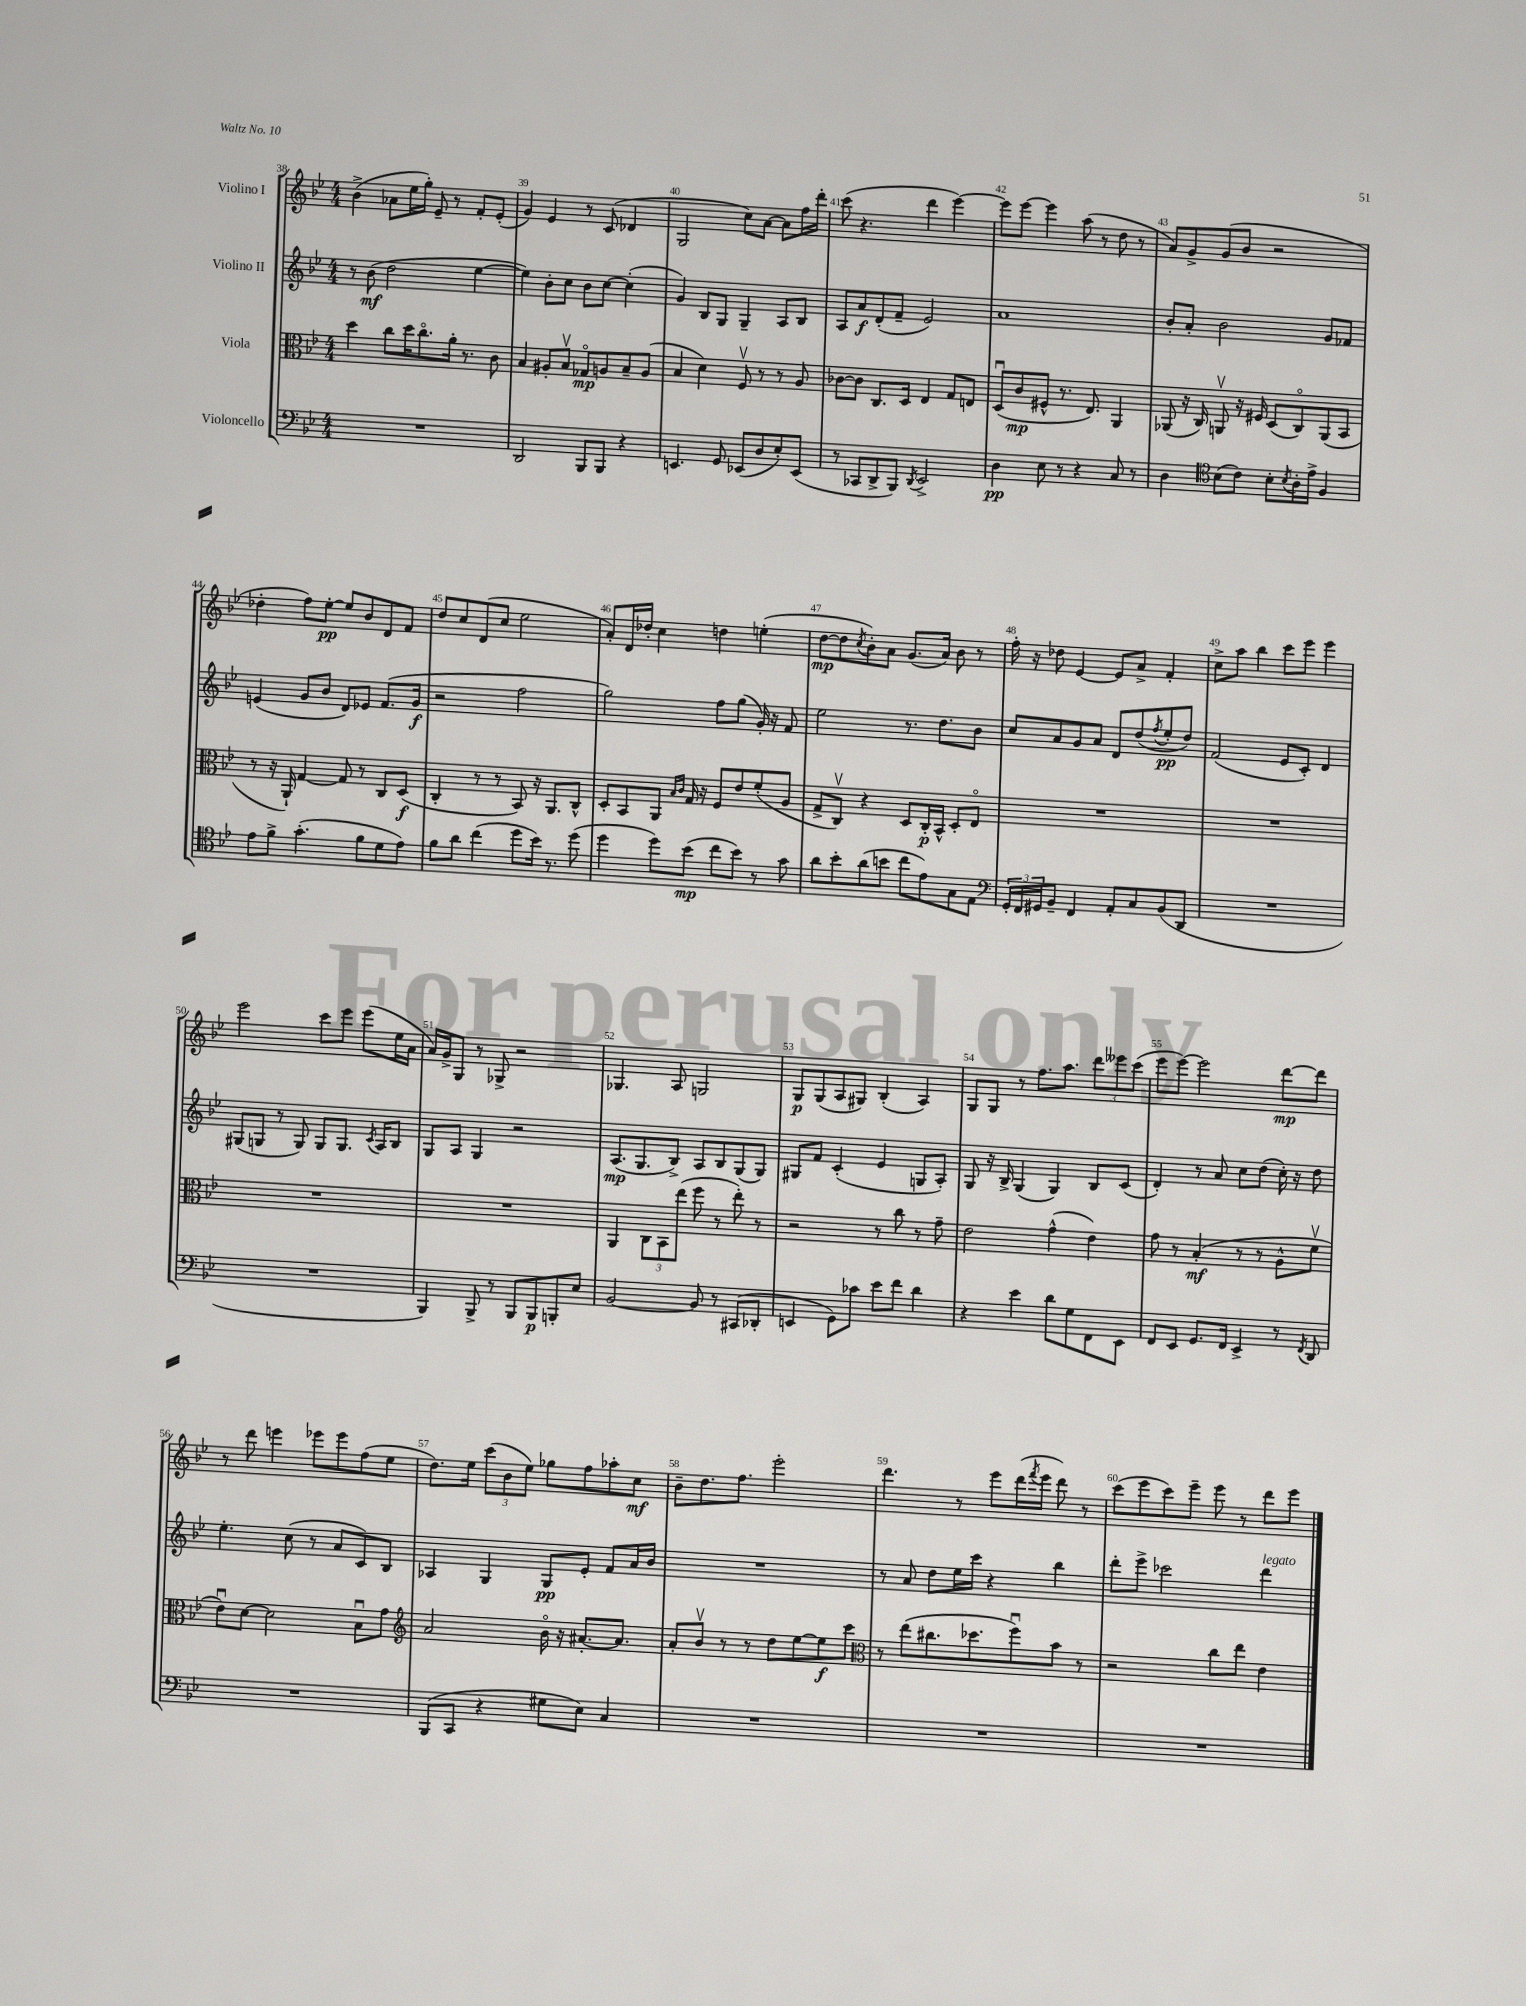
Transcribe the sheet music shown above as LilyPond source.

<<
\new StaffGroup <<
\new Staff = "s0" \with { instrumentName = "Violino I" } {
    \clef treble \key bes \major \numericTimeSignature \time 4/4
    bes'4->( aes'8 ees''16 g''16-.) ees'8-- r8 f'8-. ees'8-.( |
    g'4) ees'4 r8 c'8( des'4 |
    g2 c''8) a'8~ a'8 f''16 d'''16-. |
    c'''8( r4. d'''4 ees'''4~) |
    ees'''8 ees'''8~ ees'''4 a''8( r8 d''8 r8 |
    a'8) g'8-> g'8( bes'8 r2 |
    des''4-. f''8) ees''8~-.\pp ees''8 bes'8 d'8 f'8 |
    d''8 c''8 d'8( c''8 ees''2 |
    a'8-.) d'16 des''16-. c''4 d''4 e''4-.( |
    d''8~\mp d''8 \acciaccatura { c''8 } bes'8-.) a'8 g'8.( a'16) bes'8 r8 |
    f''16-. r16 des''8 ees'4~ ees'8 a'8-> f'4-. |
    c''8-> a''8 bes''4 c'''8 ees'''8 ees'''4 |
    ees'''2 c'''8 ees'''8 ees'''8( ees''16 a'16 |
    a'16) g'16-> g8 r8 ges8-> r2 |
    ges4. a8 g2 |
    g8\p g8( a8 gis8) bes4-.( a4) |
    g8 g8 r8 f''8. a''8. \tuplet 3/2 { d'''8 eeses'''8 c'''8( } |
    ees'''8 ees'''8~) ees'''2 d'''8~\mp d'''8 |
    r8 d'''8 e'''4 ees'''8 ees'''8 f''8( ees''8 |
    d''8.) ees''16 \tuplet 3/2 { c'''8( bes'8 ees''8) } ges''8 f''8 aes''8-. c''8\mf |
    bes'8-- d''8. f''8. ees'''2-. |
    d'''4. r8 ees'''8 d'''16( \acciaccatura { f'''8 } ees'''16 d'''8) r8 |
    c'''8( ees'''8 c'''8) ees'''8-- ees'''8 r8 d'''8 ees'''8 \bar "|." |
}
\new Staff = "s1" \with { instrumentName = "Violino II" } {
    \clef treble \key bes \major \numericTimeSignature \time 4/4
    r8 bes'8\mf( d''2 ees''4~ |
    ees''4) bes'8-. c''8 bes'8 c''8~ c''4-.( |
    g'4) bes8 g8 g4-- a8 bes8 |
    a8 a'8\f d'8-.( f'8-- ees'2) |
    a'1 |
    bes'8-. a'8-. bes'2 g'8 fes'8 |
    e'4( g'8 bes'8 d'8) ees'8 f'8.( g'16\f |
    r2 f''2 |
    g''2) f''8 g''8( g'16-.) r16 f'8 |
    ees''2 r8. d''8. bes'8 |
    c''8 a'8 g'8 a'8 d'8 d''8( \acciaccatura { f''8 } ees''8-.\pp d''8) |
    f'2( ees'8 c'8-.) d'4 |
    gis8( g8 r8 g8) g8 g8. \acciaccatura { c'8 } a16 bes8 |
    g8 a8 g4 r2 |
    a8.\mp( g8. bes8->) a8 bes8 g8( g8) |
    gis8 f'8 c'4-.( ees'4 g8 a8-.) |
    g8 r16 bes16-> g4( g4) bes8 c'8( |
    d'4-.) r8 a'8 c''8 d''8( c''16-.) r16 d''8 |
    ees''4.-. c''8( r8 a'8 c'8) bes8 |
    aes4 g4 g8\pp ees'8-. f'8 a'16 bes'16 |
    R1 |
    r8 a'8 d''8 ees''16 c'''16 r4 bes''4 |
    d'''8-. ees'''8-> ces'''2 d'''4^\markup { \italic "legato" } \bar "|." |
}
\new Staff = "s2" \with { instrumentName = "Viola" } {
    \clef alto \key bes \major \numericTimeSignature \time 4/4
    d''4 c''8 d''16 c''8.\flageolet a'16-. r8. c'8 |
    bes4 ais8-. bes8\upbow ges8\flageolet\mp a8 bes8-- a8( |
    bes4 d'4) f8\upbow r8 r8 a8 |
    ces'8~ ces'8 c8. d16 ees4 g8 e8 |
    d8\downbow( c'8\mp fis8-^ r8. ees8.) a,4 |
    aes,8( r16 c16) a,8\upbow r16 fis16 d8( c8\flageolet) a,8( bes,8 |
    r8 r16 a,16-!) g4~ g8 r8 c8 d8\f( |
    c4-. r8 r8 bes,8) r16 a,8. c8-^ |
    d8-. bes,8 a,8 \grace { bes16 c'16 } g16 r16 f8 ees'8 f'8-.( a8 |
    g8-> c8\upbow) r4 d8 c16-.\p bes,16-^ d8-. ees8\flageolet |
    R1 |
    R1 |
    R1 |
    R1 |
    a,4 \tuplet 3/2 { c8 bes,8 ees''8( } f''8 r8 ees''8-.) r8 |
    r2 r8 c''8 r8 g'8-- |
    ees'2 g'4-^( ees'4) |
    g'8 r8 bes4-.\mf( r8 r8 a8-^ f'8\upbow |
    ees'8\downbow) d'8~ d'2 bes8\downbow g'8 |
    \clef treble a'2 bes'16\flageolet r16 ais'8.~-. ais'8. |
    a'8-. bes'8\upbow r8 r8 d''8 ees''8~ ees''8\f c'''8 |
    \clef alto r8 ees''8( cis''8. des''8. f''8\downbow) bes'8 r8 |
    r2 c''8 ees''8 ees'4 \bar "|." |
}
\new Staff = "s3" \with { instrumentName = "Violoncello" } {
    \clef bass \key bes \major \numericTimeSignature \time 4/4
    R1 |
    d,2 bes,,8 bes,,8 r4 |
    e,4. g,8 ees,8( d8 ees8-.) ees,8( |
    r8 ces,8 d,8-> bes,,8) \acciaccatura { d,8 } ees,2-> |
    d4\pp ees8 r8 r4 c8 r8 |
    d4 \clef tenor bes8( c'8) bes8-. \acciaccatura { bes8 } a16-. ees'16-> f4 |
    ees'8 f'8-> g'4.-.( f'8 d'8 ees'8) |
    f'8 a'8 c''4( d''8 bes'16) r8. d''8( |
    d''4 d''8) bes'8\mp( c''8 bes'8) r8 g'8 |
    a'8 bes'8-. a'8( b'8 c''8 ees'8) g8 ees8 |
    \clef bass \tuplet 3/2 { g,16-. f,16 gis,16 } bes,8-- f,4 a,8-. c8 bes,8( d,8 |
    R1 |
    R1 |
    bes,,4) bes,,8-> r8 bes,,8 bes,,8\p b,,8-. ees8 |
    bes,2~ bes,8 r8 cis,8( des,8-. |
    e,4 g,8) ces'8 ees'8 f'8 d'4 |
    r4 ees'4 d'8 g8 f,8 ees,8 |
    f,8 ees,8 g,8. f,16 ees,4-> r8 \acciaccatura { f,8 } d,8 |
    R1 |
    bes,,8( c,8 r4 gis8 ees8) c4 |
    R1 |
    R1 |
    R1 \bar "|." |
}
>>
>>
\layout { \context { \Score currentBarNumber = #38 \override BarNumber.break-visibility = ##(#f #t #t) barNumberVisibility = #all-bar-numbers-visible } }
